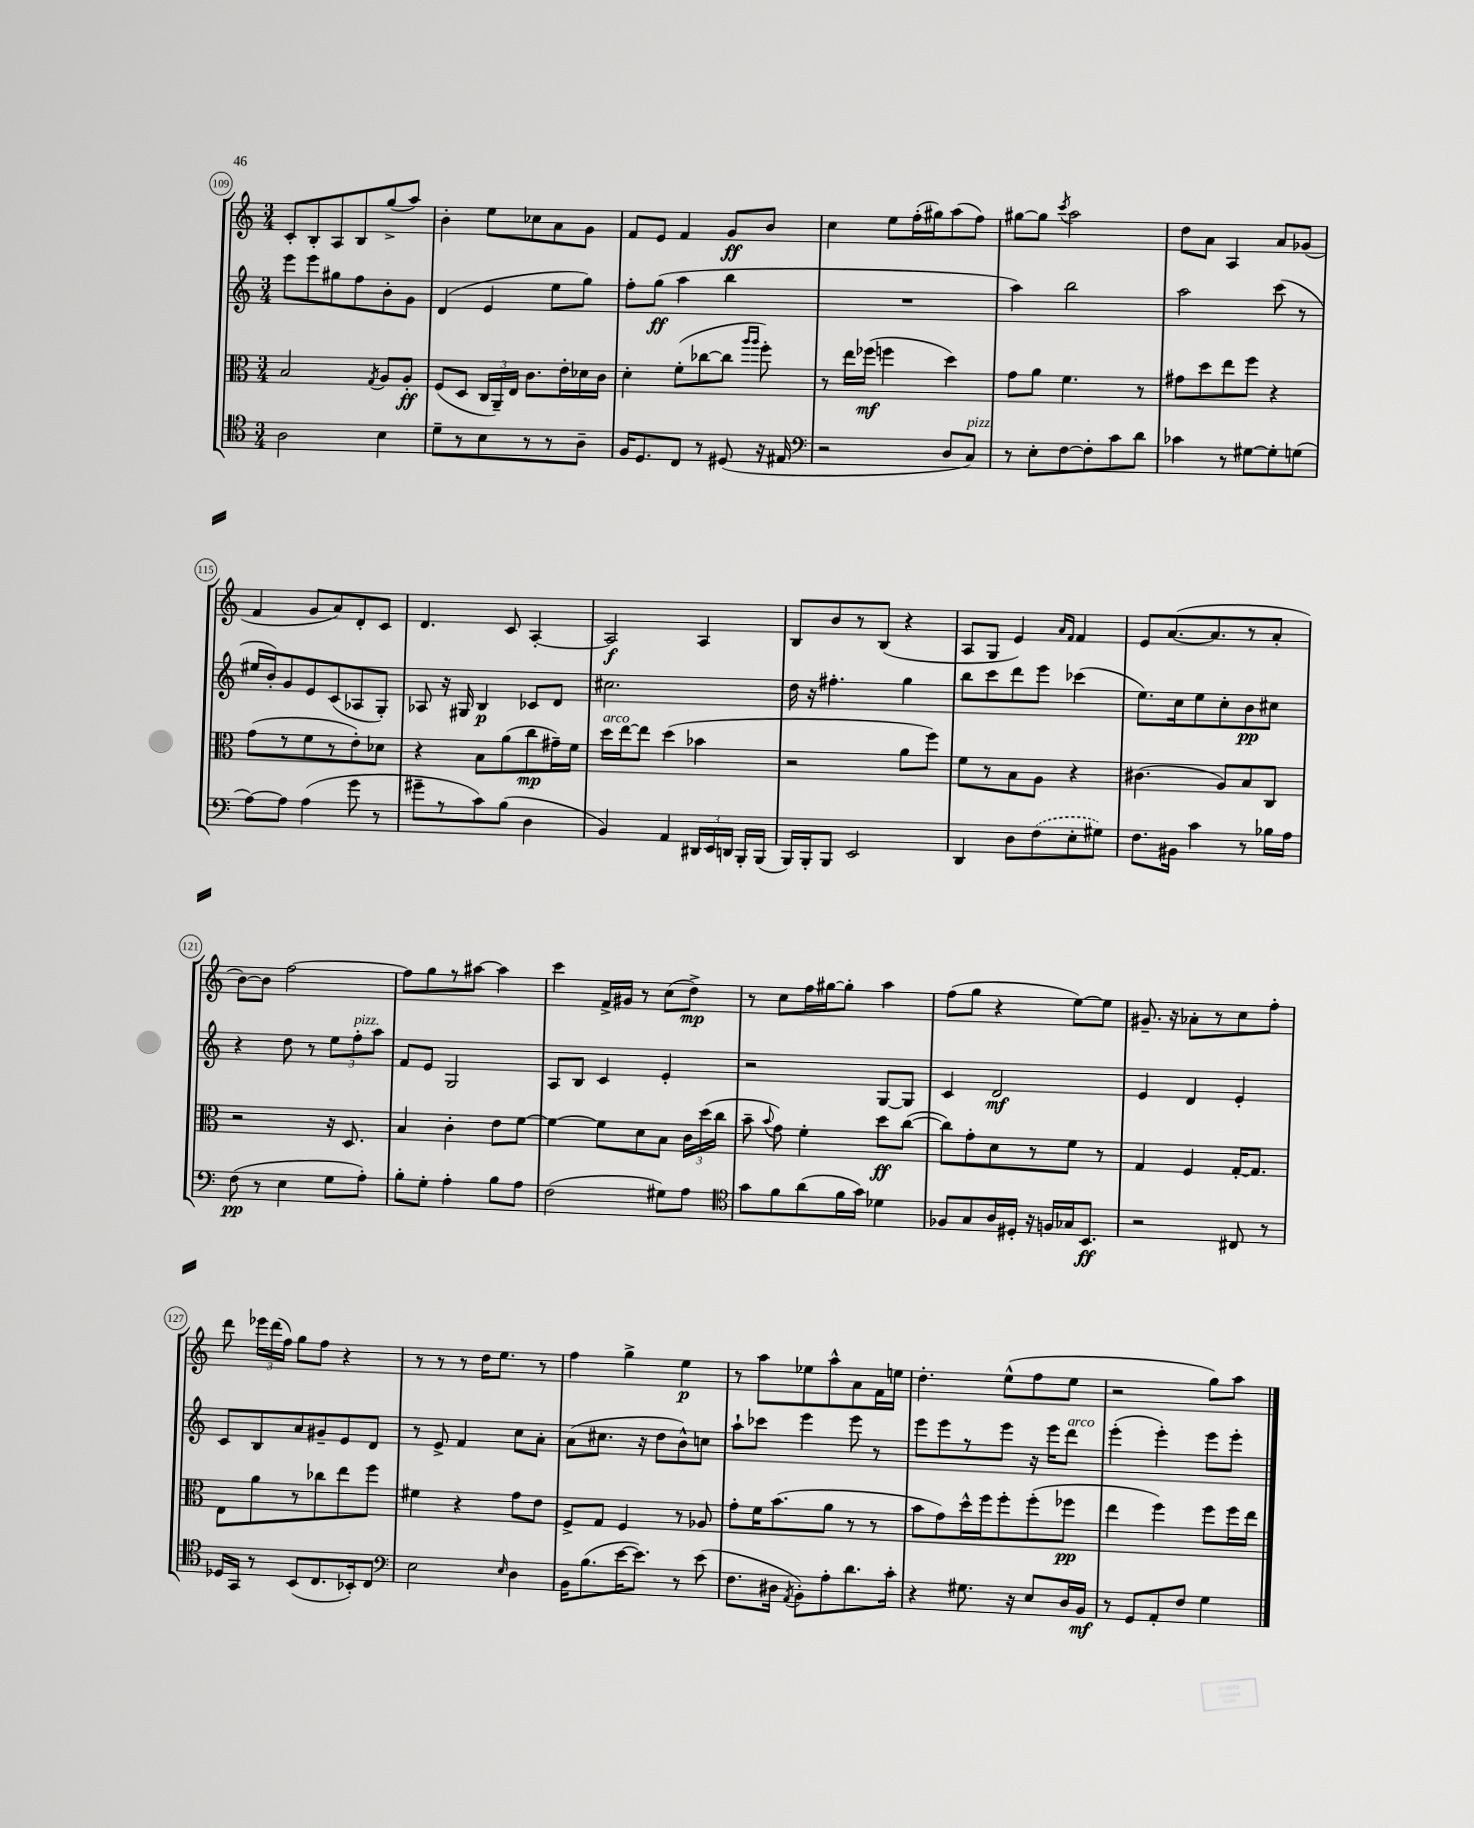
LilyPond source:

<<
\new StaffGroup <<
\new Staff = "s0" {
    \clef treble \key c \major \numericTimeSignature \time 3/4
    \autoBeamOff c'8[-. b8-. a8 b8 g''8->( a''8]) |
    b'4-. e''8[ ces''8 a'8 g'8] |
    f'8[ e'8] f'4 g'8[\ff b'8] |
    c''4 e''8[ f''16-.( gis''16) a''8( f''8]) |
    gis''8[~ gis''8] \acciaccatura { c'''8 } a''2 |
    d''8[ a'8] a4 a'8[ ges'8]( |
    f'4 g'8[ a'8) d'8-. c'8] |
    d'4. c'8 a4~-. |
    a2\f a4 |
    b8[ b'8 r8 b8]( r4 |
    a8[ g8] e'4) \grace { a'16[ f'16] } f'4 |
    e'8[ a'8.~( a'8. r8 a'8]-. |
    b'8[~) b'8] f''2~ |
    f''8[ g''8 r8 ais''8]~ ais''4 |
    c'''4 f'16[-> gis'16] r8 c''8[( d''8]->\mp) |
    r8 c''8[ f''16 gis''16~ gis''8]-. a''4 |
    f''8[( g''8] r4 e''8[~) e''8] |
    gis'8.-- r16 aes'8[-. r8 c''8 f''8]-. |
    d'''8 \tuplet 3/2 { ees'''16[ d'''16( f''16]) } g''8[ f''8] r4 |
    r8 r8 r8 d''16[ e''8.] r8 |
    f''4 g''4-> e''4\p |
    r8 a''8[ ees''8 a''8-^ a'8 f'16 e''16] |
    d''4.-. e''8[-^( f''8 e''8] |
    r2 g''8[) a''8] \bar "|." |
}
\new Staff = "s1" {
    \clef treble \key c \major \numericTimeSignature \time 3/4
    \autoBeamOff e'''8[ e'''8 gis''8 f''8 b'8-. g'8] |
    d'4( e'4 e''8[ g''8]) |
    f''8[-. g''8]\ff( a''4 b''4 |
    R2. |
    a''4) b''2 |
    a''2 c'''8( r8 |
    eis''16[ b'16-.) g'8 e'8 c'8( aes8 g8]-.) |
    aes8 r16 gis16 b4\p ces'8[ d'8] |
    cis''2. |
    d''16 r16 fis''4.-. g''4 |
    b''8[ c'''8 d'''8 e'''8] ces'''4( |
    e''8.[) c''16 e''8 c''8-. b'8\pp cis''8] |
    r4 d''8 r8 \tuplet 3/2 { e''8[ f''8-.^\markup { \italic "pizz." } a''8] } |
    f'8[ e'8] g2 |
    a8[ b8] c'4 e'4-. |
    r2 g8[~ g8] |
    c'4 d'2\mf |
    e'4 d'4 e'4-. |
    c'8[ b8 a'8 gis'8-- e'8 d'8] |
    r8 e'8-> f'4 c''8[ a'8]-. |
    a'8[( cis''8.] r16 d''8[ b'8-^) c''8] |
    a''8[-! ces'''8] e'''4 e'''8 r8 |
    e'''8[ e'''8 r8 e'''8] r16 e'''16[ d'''8]^\markup { \italic "arco" } |
    e'''4-.( e'''4-.) e'''8[ e'''8]-. \bar "|." |
}
\new Staff = "s2" {
    \clef alto \key c \major \numericTimeSignature \time 3/4
    \autoBeamOff b2 \acciaccatura { g8 } a8[ a8]-.\ff |
    f8[( d8] \tuplet 3/2 { c16[ a,16--) e16] } c'8.[ e'16-. des'16 c'16] |
    d'4-. f'8[-.( ces''8~ ces''8] \grace { a''16[ a''16] } f''8-.) |
    r8 e''16[ fes''16]\mf( f''4 d''4) |
    g'8[ a'8] f'4. r8 |
    gis'8[ d''8 e''8 f''8] r4 |
    g'8[( r8 f'8 r8 e'8-.) des'8] |
    r4 b8[ a'8( c''8\mp gis'16--) f'16] |
    d''16[^\markup { \italic "arco" } e''16~ e''8] d''4( bes'4 |
    r2 a'8[ f''8]) |
    f'8[ r8 b8 a8] r4 |
    cis'4.( a8[) b8 c8] |
    r2 r16 d8. |
    b4 c'4-. e'8[ f'8]~ |
    f'4~ f'8[ d'8 b8] \tuplet 3/2 { c'16[ d''16( c''16] } |
    b'8-- \appoggiatura { b'8 } g'8) f'4-. d''8[\ff c''8]~( |
    c''8[) g'8-. d'8 r8 f'8] r8 |
    g4 f4 g16[~-. g8.] |
    e8[ a'8 r8 ces''8 e''8 f''8] |
    fis'4 r4 g'8[ e'8] |
    f8[-> g8] f4 r8 aes8 |
    g'8[-. f'16 b'8.( a'8] r8 r8 |
    b'8[ g'8) d''16-^ f''16 f''8-. f''8-.( fes''8]\pp |
    e''4 f''4) f''8[ f''16 e''16] \bar "|." |
}
\new Staff = "s3" {
    \clef tenor \key c \major \numericTimeSignature \time 3/4
    \autoBeamOff a2 b4 |
    d'8[-- r8 b8 r8 r8 a8]-- |
    f16[ d8. c8] r8 dis8( r16 eis16 |
    \clef bass r2 d8[ c8]^\markup { \italic "pizz." }) |
    r8 e8[-. f8~ f8-. c'8 d'8] |
    ces'4 r8 gis8[~ gis8-. g8]( |
    a8[~) a8] a4( g'8 r8 |
    gis'8[-- r8 c'8) b8]( d4 |
    b,4) a,4 \tuplet 3/2 { dis,16[ e,16 d,16] } b,,16[-. b,,16]( |
    b,,16[) b,,16-. b,,8] e,2 |
    d,4 d8[ \once \slurDashed f8( e8-. gis8]) |
    f8.[ bis,16] c'4 r8 bes16[ a16] |
    f8\pp( r8 e4 g8[ a8]-.) |
    b8[-. g8]-. a4-. b8[ a8] |
    f2( gis8[) a8] |
    \clef tenor g'8[ f'8 a'8( f'16 g'16]) des'4 |
    fes8[ g8 a16 dis16]-. r16 f16[ ges16 b,8.]\ff |
    r2 cis8 r8 |
    des16[ g,16] r8 b,8[( c8. bes,16-.) c8] |
    \clef bass e2 \grace { e16 } d4 |
    b,16[ b8.( e'16~ e'8.]) r8 e'8( |
    f8.[ dis16] \acciaccatura { a,8 } b,8[-.) a8-. d'8. c'16]-. |
    r4 gis8. r16 e8[ d16 b,16]\mf |
    r8 g,8[ a,8-. f8] g4 \bar "|." |
}
>>
>>
\layout { \context { \Score currentBarNumber = #109 \override BarNumber.stencil = #(make-stencil-circler 0.1 0.3 ly:text-interface::print) } }
